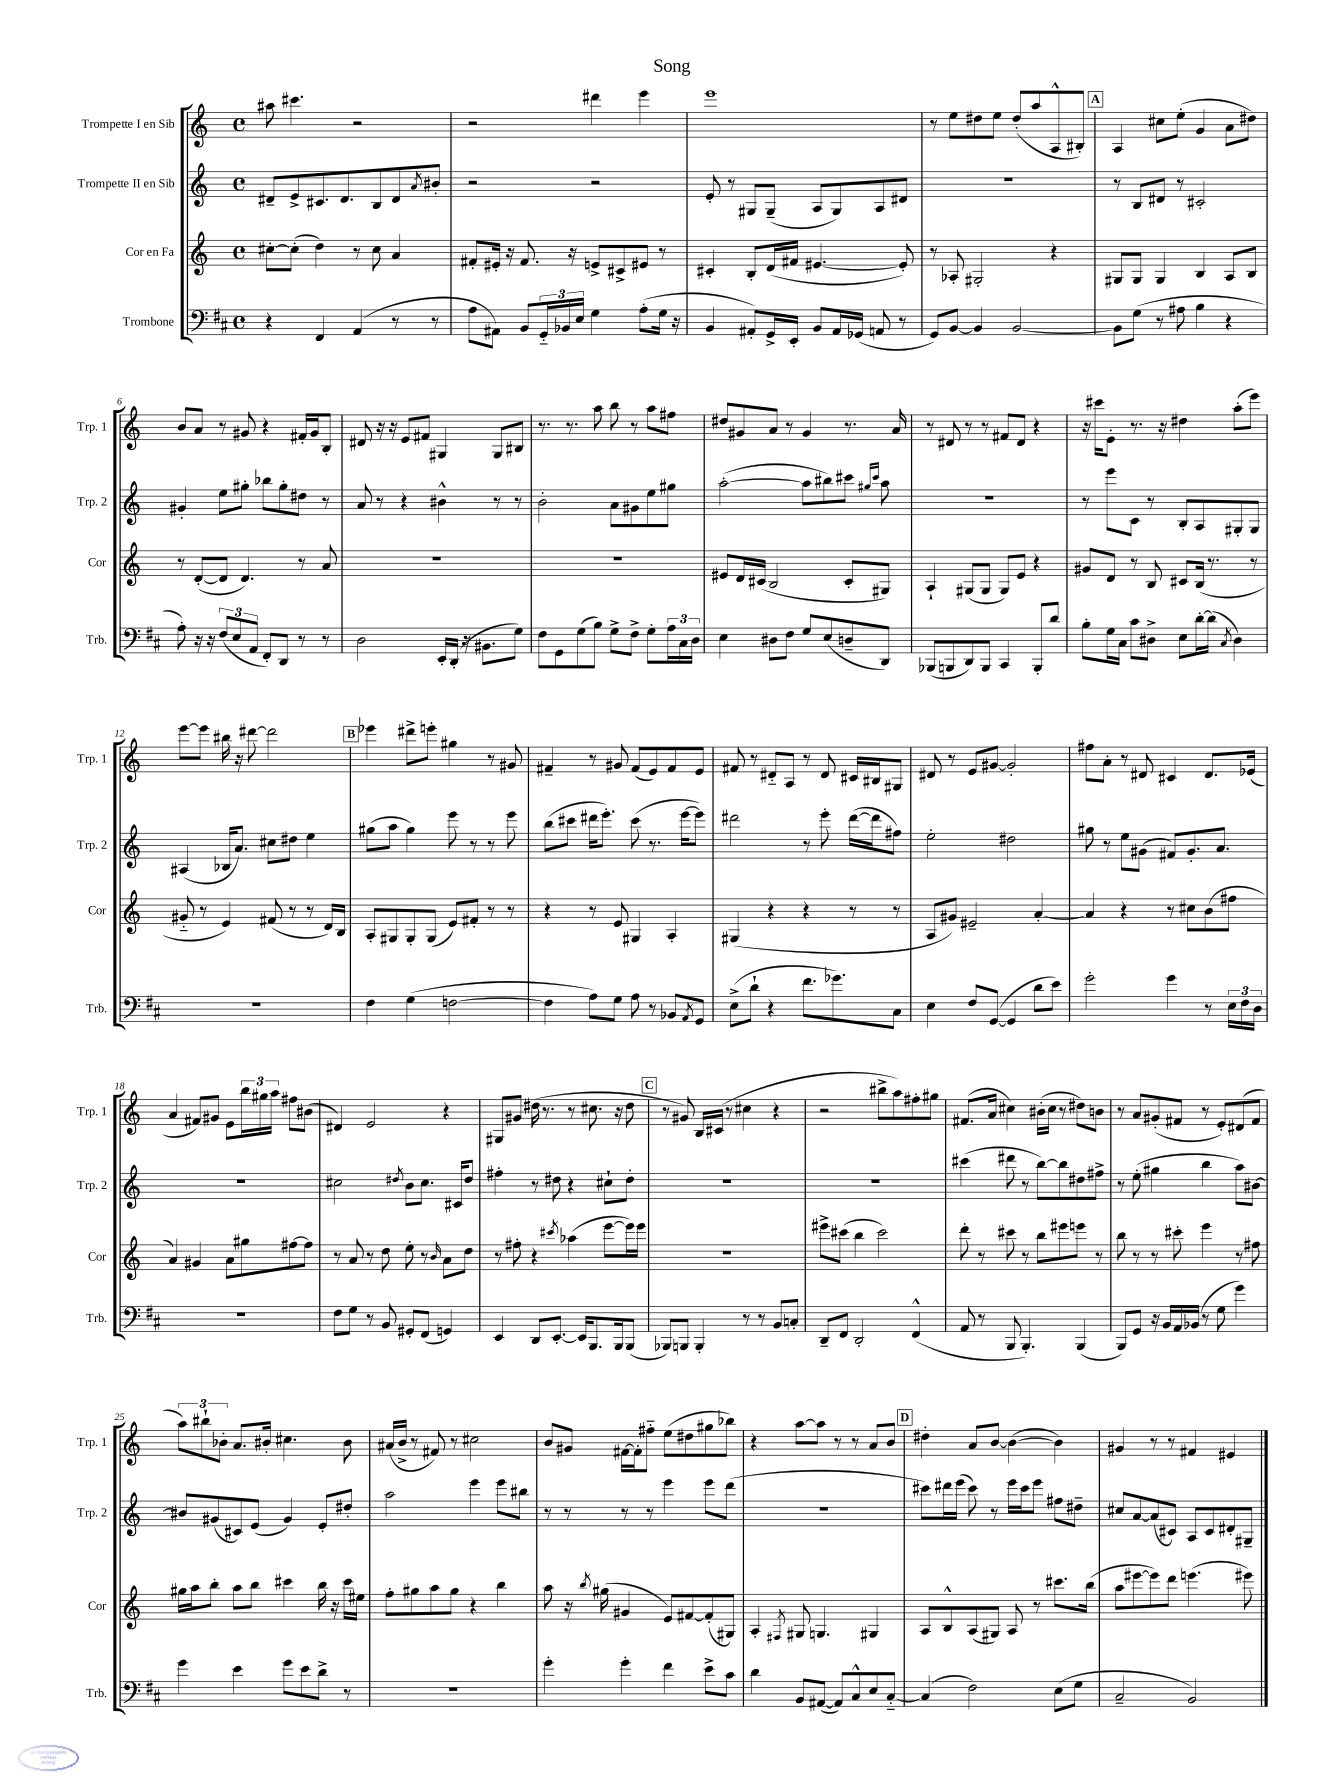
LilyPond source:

\header { title = "Song" }
<<
\new StaffGroup <<
\new Staff = "s0" \with { instrumentName = "Trompette I en Sib" shortInstrumentName = "Trp. 1" } {
    \clef treble \key c \major \defaultTimeSignature \time 4/4
    ais''8 cis'''4. r2 |
    r2 dis'''4 e'''4 |
    e'''1 |
    r8 e''8 dis''8 e''8 dis''8-.( a''8 a8-^ bis8-.) |
    \mark \markup { \box "A" } a4 cis''8 e''8-.( g'4 a'8 dis''8) |
    b'8 a'8 r8 gis'8 r4 fis'16-. gis'16 b8-. |
    dis'8 r16 r16 e'8 fis'8 gis4 gis8 bis8 |
    r8. r8. a''8 b''8 r8 a''8 fis''8 |
    dis''8 gis'8 a'8 r8 gis'4 r8. a'16 |
    r8 dis'8 r8 r8 fis'8 dis'8 r4 |
    r16 cis'''16 e'8-. r8. r16 dis''4 a''8-.( e'''8) |
    e'''8~ e'''8 bis''16 r16 dis'''8~ dis'''2 |
    \mark \markup { \box "B" } ees'''4 dis'''8-> e'''8-. gis''4 r8 gis'8 |
    fis'4-- r8 gis'8 fis'8( e'8) fis'8 e'8 |
    fis'8 r8 dis'8-_ a8 r8 dis'8 cis'16 bis16 gis8 |
    dis'8 r8 e'8 gis'8~ gis'2-. |
    fis''8 a'8-. r8 dis'8 cis'4 dis'8. ees'16( |
    a'4 fis'8) gis'8 e'8 \tuplet 3/2 { b''16 gis''16 a''16 } fis''8 bis'8( |
    dis'4) e'2 r4 |
    gis8 gis'8 dis''16( r8. r8 cis''8. r16 dis''8 |
    \mark \markup { \box "C" } r8 gis'8) b16 cis'16( r8 cis''4 r4 |
    r2 bis''8-> a''8) fis''8-. gis''8 |
    fis'8.( a'16 cis''4) bis'16-.( cis''16 r8 dis''8) b'8 |
    r8 a'8 gis'8-.( fis'8 r8 e'8-.) dis'8( fis'8 |
    \tuplet 3/2 { a''8) bis''8-! bes'8-. } a'8. bis'16-. cis''4. bis'8 |
    ais'16( b'16-> r8 fis'8) r8 cis''2 |
    b'8 gis'8 fis'16~ fis'16-. fis''8-_ e''8( dis''8 gis''8 bes''8) |
    r4 a''8~ a''8 r8 r8 a'8 b'8 |
    \mark \markup { \box "D" } dis''4-. a'8 b'8~ b'4~( b'4) |
    gis'4 r8 r8 fis'4 eis'4 \bar "|." |
}
\new Staff = "s1" \with { instrumentName = "Trompette II en Sib" shortInstrumentName = "Trp. 2" } {
    \clef treble \key c \major \defaultTimeSignature \time 4/4
    dis'8-- e'8-> cis'8. dis'8. b8 dis'8 \acciaccatura { a'8 } bis'8-. |
    r2 r2 |
    e'8-. r8 gis8 gis8--( a8 gis8) a8 dis'8 |
    R1 |
    \mark \markup { \box "A" } r8 b8 dis'8 r8 cis'2-. |
    gis'4-. e''8 gis''8-. bes''8 gis''8-. dis''8 r8 |
    a'8 r8 r4 bis'4-^ r8 r8 |
    b'2-. a'8 gis'8 e''8 gis''8 |
    a''2~-.( a''8 bis''8) cis'''8 \grace { gis''16 cis'''16 } a''8 |
    r1 |
    r8 e'''8 c'8 r8 b8-. a8 gis8-. gis8 |
    ais4( bes16 a'8.) cis''8 dis''8 e''4 |
    \mark \markup { \box "B" } gis''8( a''8 gis''4) e'''8 r8 r8 e'''8 |
    b''8( cis'''8 dis'''16 e'''8.-.) cis'''8( r8. e'''16~ e'''8) |
    dis'''2 r8 e'''8-. dis'''16~( dis'''16 fis''8) |
    e''2-. dis''2 |
    gis''8 r8 e''8 gis'8( fis'8) gis'8.-. a'8. |
    R1 |
    cis''2 \acciaccatura { dis''8 } b'8 cis''8. cis'16 dis''8 |
    fis''4-. r8 dis''8 r4 cis''8-! dis''8-. |
    \mark \markup { \box "C" } R1 |
    R1 |
    cis'''4( dis'''8 r8 b''8~) b''8 dis''8 fis''8-> |
    r8 e''8-.( gis''4 b''4 a''8) bis'8~ |
    bis'8 gis'8( cis'8) e'8( gis'4) e'8-. dis''8-. |
    a''2 e'''4 e'''8 bis''8 |
    r8 r8 r8 r8 e'''4 e'''8 d'''8( |
    R1 |
    \mark \markup { \box "D" } cis'''8) dis'''16 e'''16( cis'''8) r8 e'''16 cis'''16 e'''8 fis''8 dis''8-- |
    cis''8 a'8~ a'8( cis'8) a8 cis'8 dis'8-. gis8-- \bar "|." |
}
\new Staff = "s2" \with { instrumentName = "Cor en Fa" shortInstrumentName = "Cor" } {
    \clef treble \key c \major \defaultTimeSignature \time 4/4
    cis''8~-. cis''8-.( d''4) r8 cis''8 a'4 |
    fis'8-. eis'16-. r16 fis'8. r16 e'8-> cis'8-> eis'8 r8 |
    cis'4-. b8-. d'16( fis'16 eis'4.~ eis'8-.) |
    r8 aes8-. gis2-. r4 |
    \mark \markup { \box "A" } gis8 gis8 gis4 b4 a8 b8 |
    r8 d'8~-.( d'8 d'4.) r8 a'8 |
    R1 |
    R1 |
    eis'8 d'16 cis'16( b2 cis'8-. gis8) |
    a4-! gis8( gis8 gis8) e'8 r4 |
    gis'8 d'8 r8 b8 cis'8 b16( r8. r8 |
    gis'8-_ r8 e'4) fis'8( r8 r8 d'16) b16 |
    \mark \markup { \box "B" } a8-. gis8 gis8-. gis8( e'8) fis'8-. r8 r8 |
    r4 r8 e'8 gis4 a4-. |
    gis4( r4 r4 r8 r8 |
    a8 gis'8) eis'2-- a'4~-. |
    a'4 r4 r8 cis''8 b'8( fis''8 |
    a'4) gis'4 a'8 gis''8 fis''8~ fis''8 |
    r8 a'8 r8 d''8 e''8-. r8 \grace { b'16 } a'8 d''8 |
    r8 fis''8-. r4 \acciaccatura { cis'''8 } aes''4( e'''8~ e'''16) e'''16 |
    \mark \markup { \box "C" } R1 |
    eis'''8-> cis'''8( b''4 cis'''2) |
    d'''8-. r8 cis'''8 r8 b''8 eis'''8 e'''8 r8 |
    b''8 r8 r8 cis'''8-. e'''4 r8 fis''8 |
    gis''16 a''16 b''8-. a''8 b''8 cis'''4 b''16 r16 cis'''16 eis''16 |
    f''8-. gis''8 a''8 gis''8 r4 b''4 |
    a''8 r16 \acciaccatura { b''8 } gis''16( gis'4 e'8) fis'8~ fis'8-.( gis8) |
    a4-. \acciaccatura { fis8 } gis8 g4. gis4 |
    \mark \markup { \box "D" } a8 b8-^ a8( gis8) a8 r8 cis'''8. b''16( |
    a''8 eis'''8~ eis'''8) d'''8 e'''4.( eis'''8) \bar "|." |
}
\new Staff = "s3" \with { instrumentName = "Trombone" shortInstrumentName = "Trb." } {
    \clef bass \key d \major \defaultTimeSignature \time 4/4
    r4 fis,4 a,4( r8 r8 |
    a8 ais,8) b,8 \tuplet 3/2 { g,16-_ bes,16 e16 } g4 a8-.( g16 r16 |
    b,4 ais,8-.) g,16-> e,16-. b,8 ais,16 ges,16( a,8 r8 |
    g,8) b,8~ b,4 b,2~ |
    \mark \markup { \box "A" } b,8 g8( r8 ais8 b4 r4 |
    a8-.) r16 r16 \tuplet 3/2 { fis8( e8 a,8 } fis,8-.) d,8 r8 r8 |
    d2 e,16-. d,16-.( r16 bis,8. g8) |
    fis8 g,8 g8( b8) g8-> fis8-> g8-. \tuplet 3/2 { a16 cis16 d16 } |
    e4 dis8 fis8 g8 e8( d8-- d,8) |
    bes,,8( b,,8 d,8) b,,8 cis,4 b,,8-. d'8 |
    b8-. g16 cis16 cis'8 dis8-> e8 d'16~-. d'16( \acciaccatura { cis8 } dis4) |
    R1 |
    \mark \markup { \box "B" } fis4 g4( f2~ |
    f4 a8) g8 a8 r8 bes,8 \acciaccatura { a,8 } g,8 |
    e8->( d'8-! r4 fis'8. ges'8.) cis8 |
    e4 fis8 g,8~( g,4 d'8 e'8) |
    g'2-. g'4 r8 \tuplet 3/2 { e16 fis16 d16 } |
    R1 |
    fis8 g8 r8 b,8 gis,8-. fis,8( g,4) |
    e,4 d,8 e,8.~-. e,16 b,,8. b,,16 b,,8( |
    \mark \markup { \box "C" } bes,,8) b,,8 b,,4-. r8 r8 b,8 c8-. |
    d,8-- fis,8 d,2-. fis,4-^( |
    a,8 r8 b,,8 b,,4.-.) b,,4( |
    b,,8) g,8 r16 b,16 a,16 bes,16( r8 g8 g'4) |
    g'4 e'4 g'8 e'8 d'8-> r8 |
    R1 |
    g'4-. g'4-. fis'4 e'8-> cis'8 |
    d'4 b,8 ais,8~( ais,8) cis8-^ e8 cis8~-_ |
    \mark \markup { \box "D" } cis4( fis2) e8( g8 |
    cis2-- b,2) \bar "|." |
}
>>
>>
